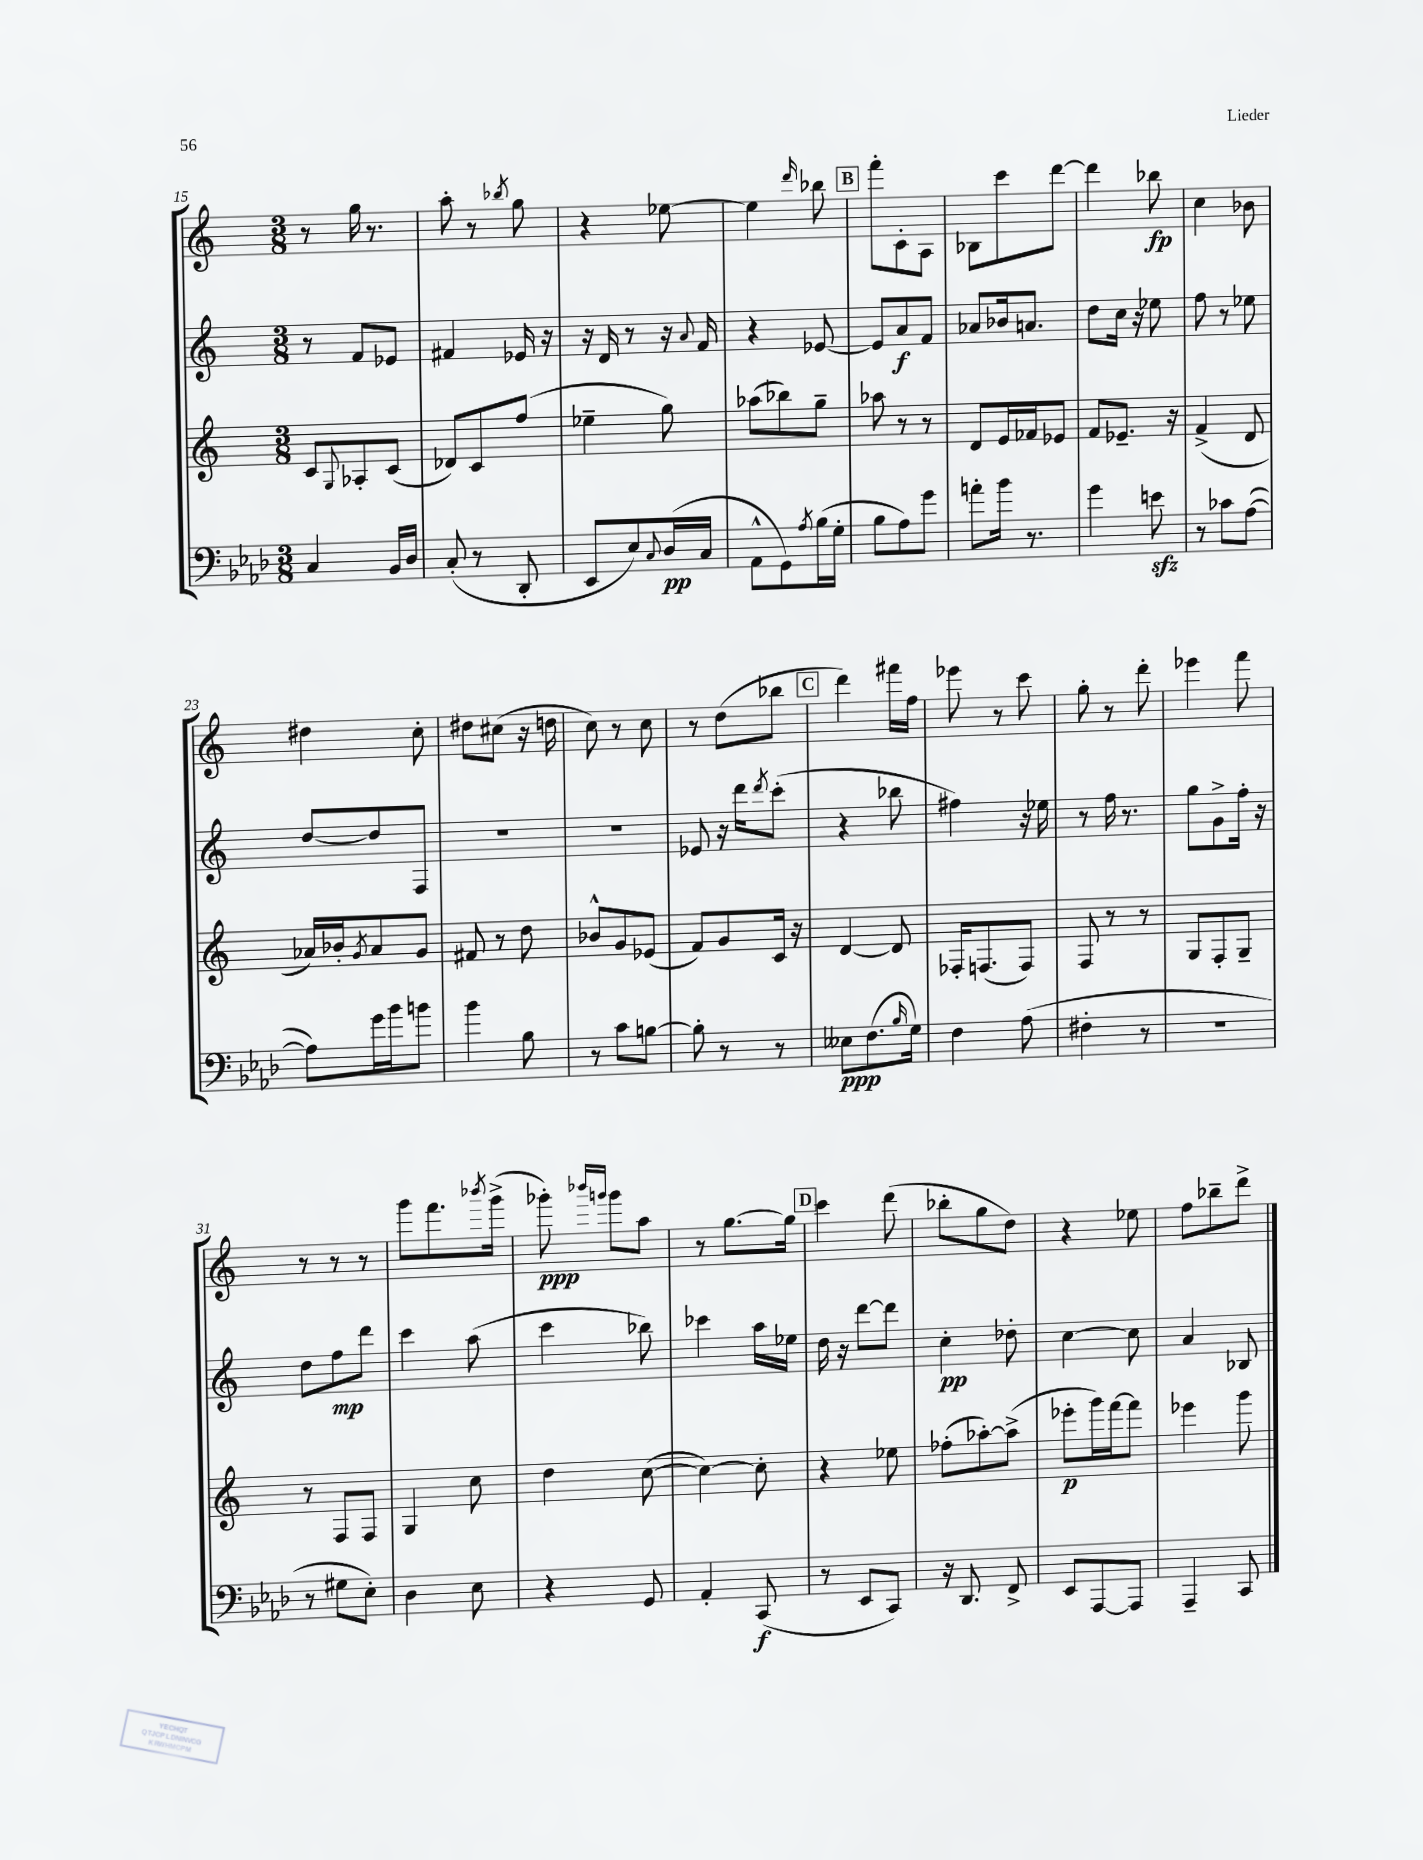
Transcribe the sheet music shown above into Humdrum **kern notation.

**kern	**kern	**kern	**kern
*staff4	*staff3	*staff2	*staff1
*clefF4	*clefG2	*clefG2	*clefG2
*k[b-e-a-d-]	*k[]	*k[]	*k[]
*M3/8	*M3/8	*M3/8	*M3/8
4C/	8c/L	8r	8r
.	8qqG/	.	.
.	8A-'/	8f/L	16gg\
.	.	.	8.r
16BB-/LL	(8c/J	8e-/J	.
16D-/JJ	.	.	.
=	=	=	=
(8C'/	8d-/L)	4f#/	8aa'\
8r	8c/	.	8r
.	.	.	8qbb-/
8DD-'/	(8ff/J	16e-/	8gg\
.	.	16r	.
=	=	=	=
8EE-/L	4ee-~\	16r	4r
.	.	16d/	.
8E-/)	.	8r	.
8qqC/	.	.	.
(16D-/L	8gg\)	16r	[8ee-\
.	.	8qqa/	.
16C/JJ	.	16f/	.
=	=	=	=
8AA-^^\L	(8aa-\L	4r	4ee-\]
8GG\)	8bb-\)	.	.
8qA-/	.	.	16qqddd/
(16B-\L	8gg~\J	[8e-/	8bb-\
16G'\JJ	.	.	.
=	=	=	=
8B-\L	8aa-\	8e-/]L	8fff'\L
8A-\)	8r	8a/	8c'\
8g\J	8r	8f/J	8A\J
=	=	=	=
8a'\L	8d/L	8a-/L	8B-\L
16b-\Jk	16e/L	16b-/k	8ccc\
8.r	16f-/J	8.a/J	.
.	8e-/J	.	[8ddd\J
=	=	=	=
4g\	8f/L	8dd\L	4ddd\]
.	8.e-~/J	16cc\Jk	.
.	.	16r	.
8e\	.	8ee-\	8bb-\
.	16r	.	.
=	=	=	=
8r	(4f^/	8ff\	4cc\
8c-\L	.	8r	.
([8A-\J	8d/	8ee-\	8b-\
=	=	=	=
8A-\]L)	16a-/LL)	[8dd/L	4dd#\
.	16b-'/J	.	.
.	8qg/	.	.
16g\L	8a-/	8dd/]	.
16b-\J	.	.	.
8b\J	8g/J	8F/J	8cc'\
=	=	=	=
4b-\	8f#/	4.r	8dd#\L
.	8r	.	(8cc#\J
8B-\	8dd\	.	16r
.	.	.	16dd\
=	=	=	=
8r	8b-^^/L	4.r	8cc\)
8c\L	8g/	.	8r
[8B\J	(8e-/J	.	8cc\
=	=	=	=
8B'\]	8f/L)	8e-/	8r
8r	8g/	16r	(8dd\L
.	.	16ddd\LK	.
.	.	8qddd/	.
8r	16c/Jk	(8ccc'\J	8bb-\J
.	16r	.	.
=	=	=	=
8E--\L	[4d/	4r	4ddd\)
(8.F\	.	.	.
.	8d/]	8bb-\	16fff#\LL
16qqB-/	.	.	.
16G\Jk)	.	.	16ff\JJ
=	=	=	=
4F\	16F-'/LK	4ff#\)	8eee-\
.	(8.F/	.	.
.	.	.	8r
(8A-\	8F/J)	16r	8ccc\
.	.	16ee-\	.
=	=	=	=
4F#'\	8F/	8r	8gg'\
.	8r	16ff\	8r
.	.	8.r	.
8r	8r	.	8ddd'\
=	=	=	=
4.r	8G/L	8gg\L	4eee-\
.	8F'/	8g^\	.
.	8G~/J	16ff'\Jk	8fff\
.	.	16r	.
=	=	=	=
8r	8r	8dd\L	8r
8G#\L	8F/L	8ff\	8r
8E-'\J)	8F/J	8ddd\J	8r
=	=	=	=
4D-\	4G/	4ccc\	8ggg\L
.	.	.	8.fff\
8E-\	8cc\	(8aa\	.
.	.	.	8qbbb-/
.	.	.	(16ggg^\Jk
=	=	=	=
4r	4dd\	4ccc\	8ggg-'\)
.	.	.	16qqbbb-/LL
.	.	.	16qqggg/JJ
.	.	.	8ggg\L
8GG/	([8cc\	8bb-\)	8aa\J
=	=	=	=
4AA-'/	4cc\_)	4ccc-\	8r
.	.	.	[8.gg\L
(8CC/	8cc'\]	16aa\LL	.
.	.	16ee-\JJ	16gg\]Jk
=	=	=	=
8r	4r	16dd\	4ccc\
.	.	16r	.
8EE-/L	.	[8ddd\L	.
8CC/J)	8ee-\	8ddd\]J	(8ddd\
=	=	=	=
16r	(8ff-'\L	4cc'\	8bb-'\L
8.DD-/	.	.	.
.	[8aa-'\)	.	8gg\
8FF^/	(8aa-^\]J	8dd-'\	8dd\J)
=	=	=	=
8EE-/L	8eee-'\L	[4cc\	4r
[8AAA-/	16ggg\L)	.	.
.	[16fff\J	.	.
8AAA-/]J	8fff\]J	8cc\]	8ee-\
=	=	=	=
4AAA-~/	4eee-\	4a/	8ff\L
.	.	.	8bb-~\
8CC/	8ggg\	8B-/	8ddd^\J
==	==	==	==
*-	*-	*-	*-
